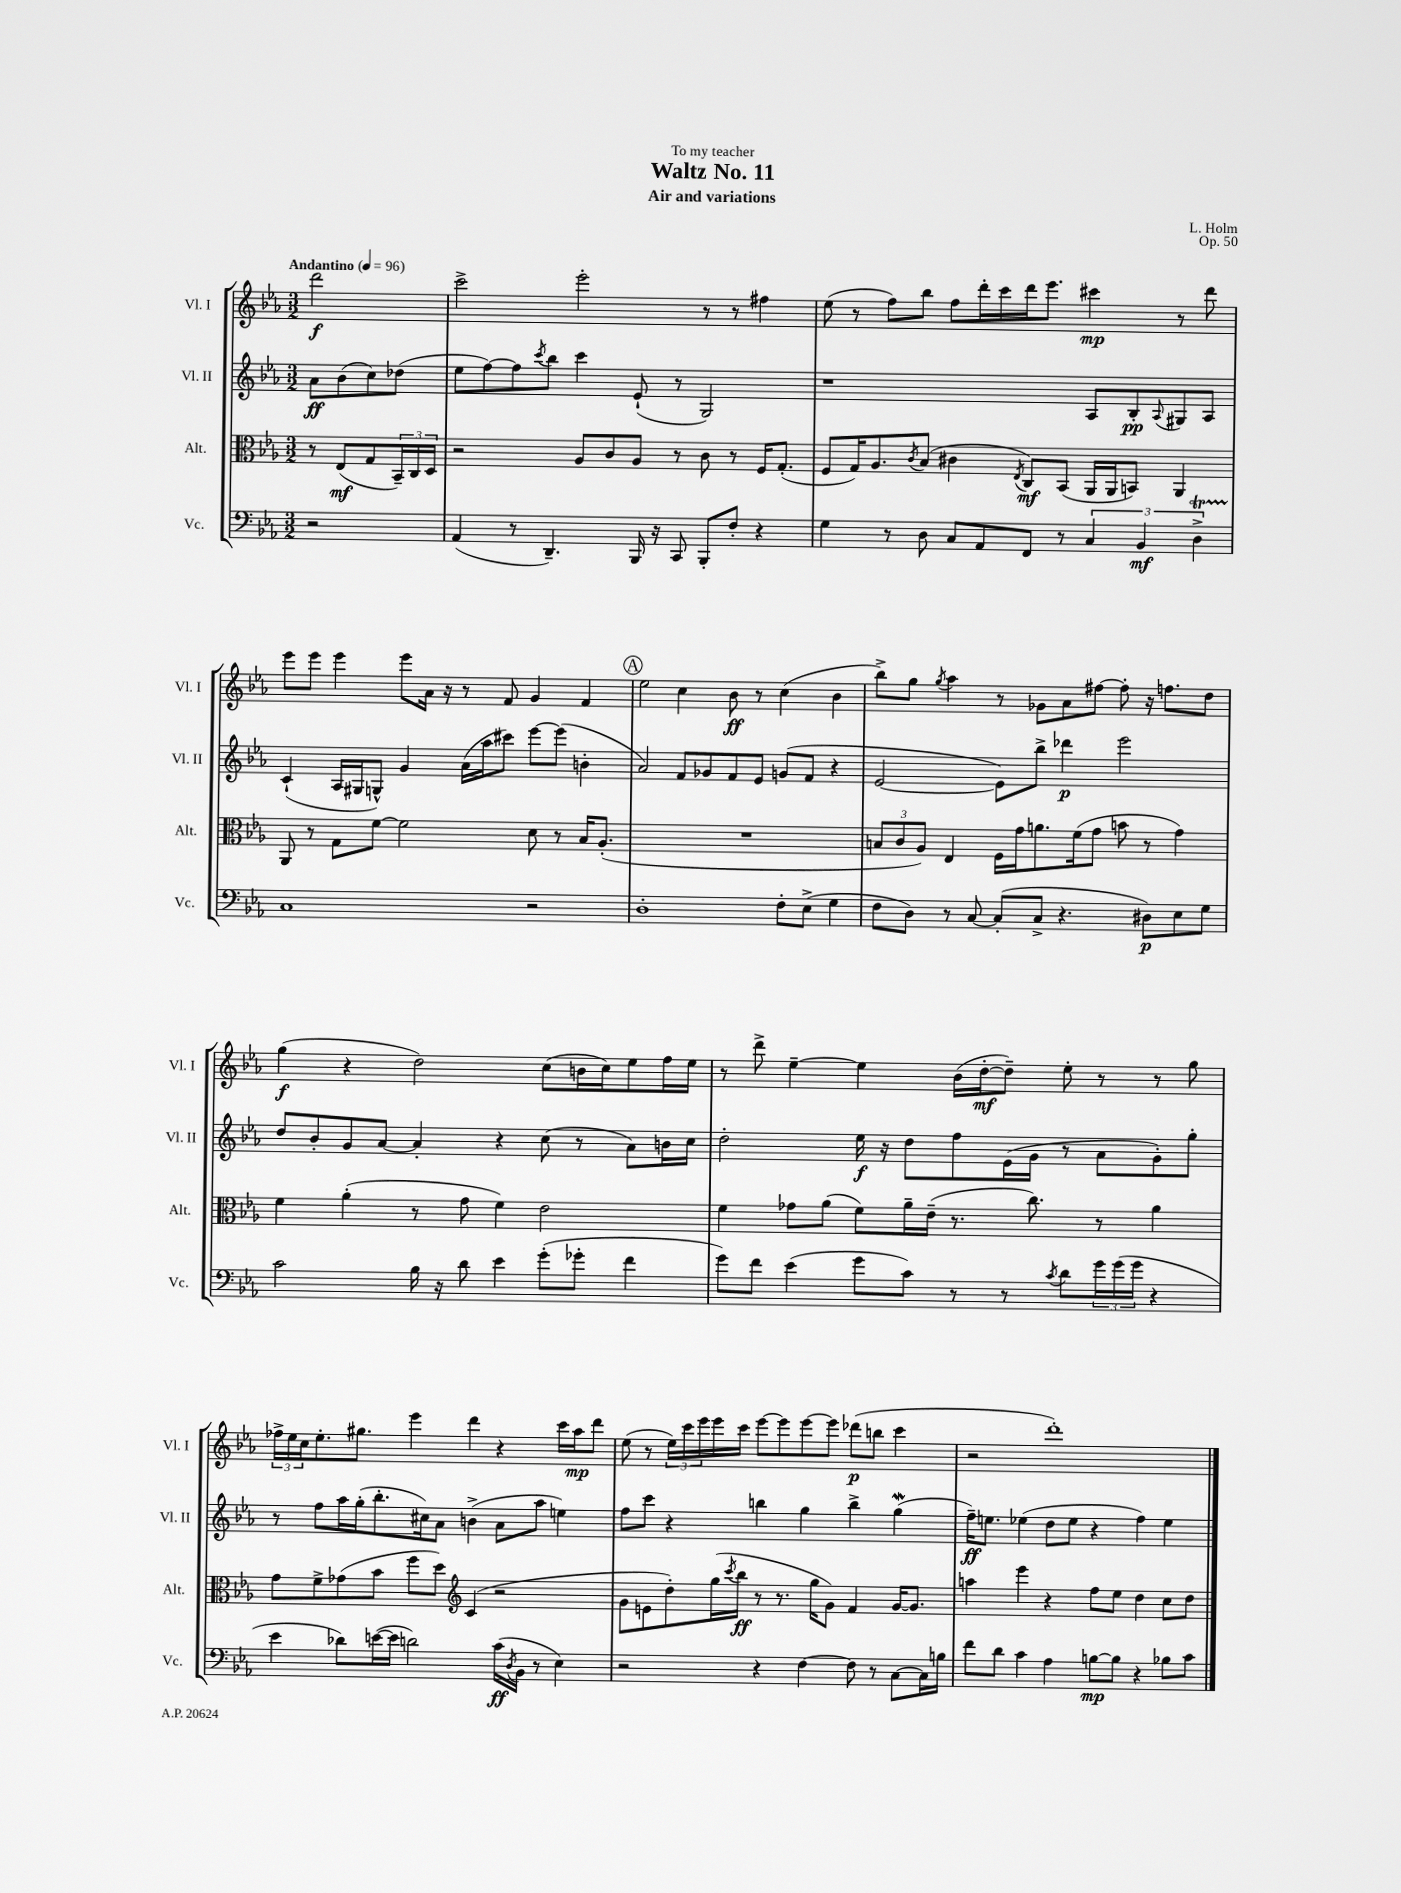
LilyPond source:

\header { title = "Waltz No. 11" composer = "L. Holm" subtitle = "Air and variations" dedication = "To my teacher" opus = "Op. 50" }
<<
\new StaffGroup <<
\new Staff = "s0" \with { instrumentName = "Vl. I" shortInstrumentName = "Vl. I" } {
    \clef treble \key ees \major \numericTimeSignature \time 3/2 \partial 2 \tempo "Andantino" 4 = 96
    d'''2\f |
    c'''2-> ees'''2-. r8 r8 fis''4 |
    ees''8( r8 f''8) bes''8 f''8 d'''16-. c'''16 d'''16 ees'''8. cis'''4\mp r8 d'''8 |
    ees'''8 ees'''8 ees'''4 ees'''8 aes'16 r16 r8 f'8 g'4 f'4 |
    \mark \markup { \circle "A" } ees''2 c''4 bes'8\ff r8 c''4( bes'4 |
    bes''8->) g''8 \acciaccatura { g''8 } aes''4 r8 ges'8 aes'8 fis''8~ fis''8-. r16 f''8. d''8 |
    g''4\f( r4 d''2) c''8( b'16 c''16) ees''8 f''16 ees''16 |
    r8 d'''8-> ees''4~-- ees''4 bes'16( d''16~-.\mf d''8--) ees''8-. r8 r8 g''8 |
    \tuplet 3/2 { fes''16-> ees''16 c''16 } ees''8.-. gis''8. ees'''4 d'''4 r4 c'''16 aes''16\mp d'''8 |
    ees''8( r8 \tuplet 3/2 { ees''16) c'''16 ees'''16 } ees'''16 c'''16 ees'''8~ ees'''8 ees'''8~ ees'''8 des'''8\p( b''8 c'''4 |
    r2 d'''1-.) \bar "|." |
}
\new Staff = "s1" \with { instrumentName = "Vl. II" shortInstrumentName = "Vl. II" } {
    \clef treble \key ees \major \numericTimeSignature \time 3/2 \partial 2
    aes'8\ff bes'8( c''8) des''8( |
    ees''8 f''8~) f''8 \acciaccatura { c'''8 } bes''8 c'''4 ees'8-!( r8 g2) |
    r1 aes8 bes8-.\pp \appoggiatura { aes8 } gis8 aes8 |
    c'4-!( aes16 gis16 g8-^) g'4 aes'16( aes''16 cis'''8) ees'''8~ ees'''8( b'4-. |
    \mark \markup { \circle "A" } aes'2) f'8 ges'8 f'8 ees'8 g'8( f'8 r4 |
    ees'2~ ees'8) bes''8-> des'''4\p ees'''2 |
    d''8 bes'8-. g'8 aes'8~ aes'4-. r4 c''8( r8 aes'8) b'16 c''16 |
    d''2-. ees''16\f r16 d''8 f''8 ees'16( g'16 r8 aes'8 g'8-.) g''8-. |
    r8 f''8 aes''16 g''16-.( bes''8.-. cis''16) aes'8 b'4->( aes'8 aes''8 e''4) |
    f''8 c'''8 r4 b''4 g''4 b''4-> g''4\mordent( |
    f''16--\ff) e''8. ees''4( d''8 ees''8 r4 f''4) ees''4 \bar "|." |
}
\new Staff = "s2" \with { instrumentName = "Alt." shortInstrumentName = "Alt." } {
    \clef alto \key ees \major \numericTimeSignature \time 3/2 \partial 2
    r8 ees8\mf( g8 \tuplet 3/2 { bes,16--) c16 d16 } |
    r2 aes8 c'8 aes8 r8 c'8 r8 f16 g8.-.( |
    f8 g16) aes8. \acciaccatura { c'8 } bes8( cis'4 \acciaccatura { ees8 } c8\mf) bes,8( aes,16 aes,16 b,8) aes,4 |
    aes,8 r8 g8 f'8~ f'2 d'8 r8 bes16 aes8.-.( |
    \mark \markup { \circle "A" } R1. |
    \tuplet 3/2 { b8 c'8 aes8) } ees4 f16 g'16 a'8. f'16( g'8 b'8 r8 g'4) |
    f'4 aes'4-.( r8 g'8 f'4) ees'2 |
    f'4 ges'8 aes'8( f'8) aes'16-- ees'16--( r8. c''8.) r8 aes'4 |
    g'8 f'8-> ges'8( bes'8 f''8 d''8) \clef treble c'4( r2 |
    g'8 e'8 d''8-.) g''16( \acciaccatura { c'''8 } bes''16\ff r8 r8. g''16 g'8) f'4 g'16~ g'8. |
    a''4 ees'''4 r4 f''8 ees''8 d''4 c''8 d''8 \bar "|." |
}
\new Staff = "s3" \with { instrumentName = "Vc." shortInstrumentName = "Vc." } {
    \clef bass \key ees \major \numericTimeSignature \time 3/2 \partial 2
    r2 |
    aes,4( r8 d,4.--) bes,,16 r16 c,8 bes,,8-. f8-. r4 |
    g4 r8 d8 c8 aes,8 f,8 r8 \tuplet 3/2 { c4 bes,4\mf d4->\startTrillSpan } |
    c1\stopTrillSpan r2 |
    \mark \markup { \circle "A" } d1-. f8-. ees8->( g4 |
    f8 d8) r8 c8~ c8-.( c8-> r4. dis8\p) ees8 g8 |
    c'2 bes16 r16 d'8 ees'4 g'8-.( ges'8-. f'4 |
    g'8) f'8 ees'4( g'8 c'8) r8 r8 \acciaccatura { c'8 } d'8 \tuplet 3/2 { g'16 g'16( g'16 } r4 |
    ees'4 des'8) e'16~( e'16 d'2) c'16\ff( \acciaccatura { d8 } bes,16 r8 ees4) |
    r2 r4 f4~ f8 r8 c8~ c16 b16 |
    f'8 d'8 c'4 aes4 b8~\mp b8 r4 bes8 c'8 \bar "|." |
}
>>
>>
\layout { \context { \Score \remove "Bar_number_engraver" } }
